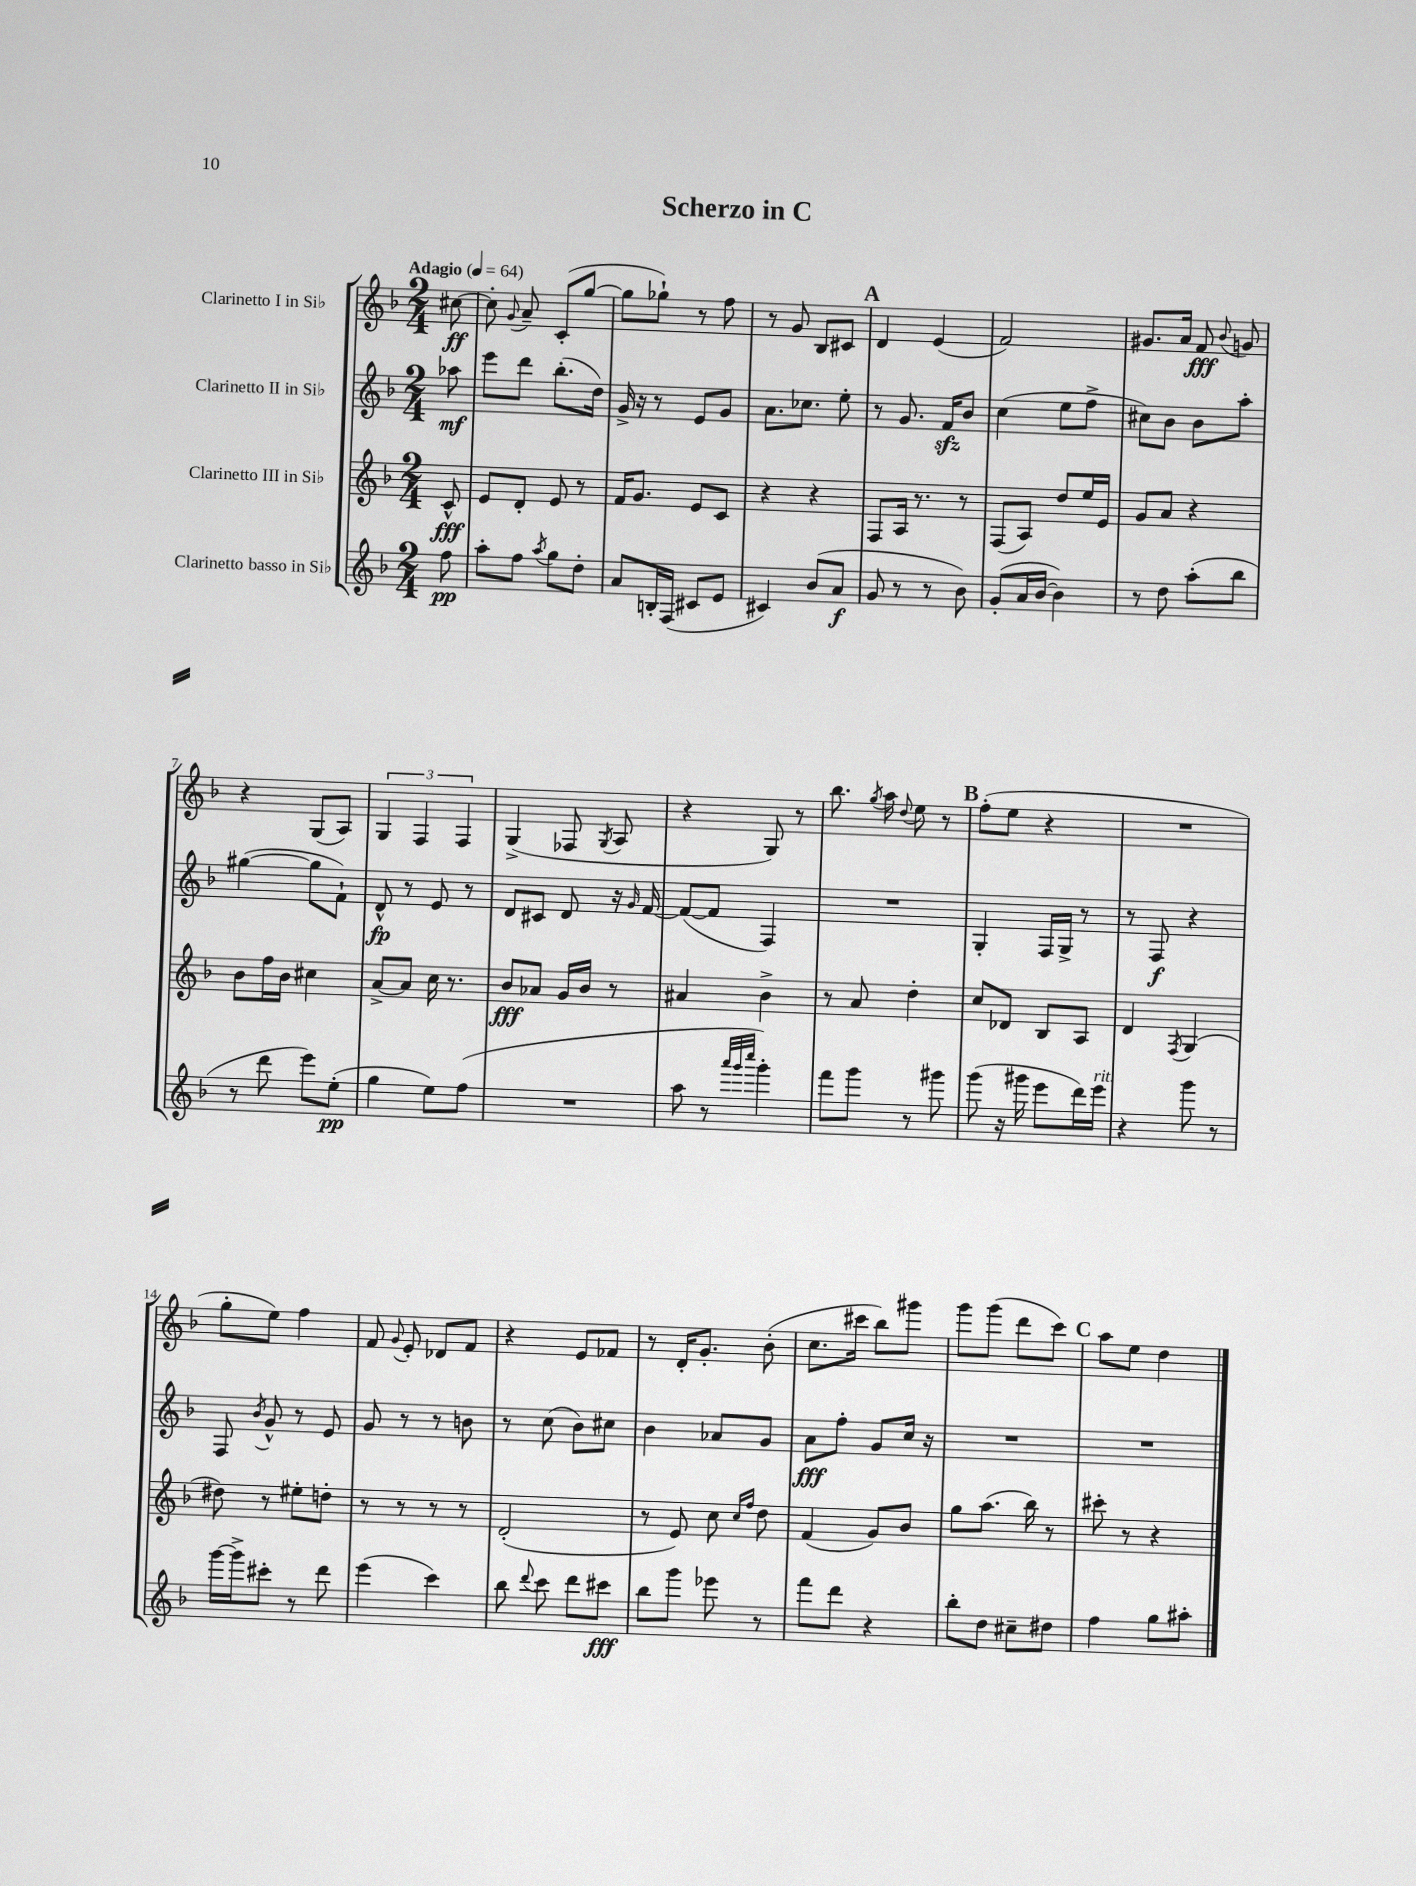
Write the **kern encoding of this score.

**kern	**dynam	**kern	**dynam	**kern	**dynam	**kern	**dynam
*part4	*part4	*part3	*part3	*part2	*part2	*part1	*part1
*staff4	*staff4	*staff3	*staff3	*staff2	*staff2	*staff1	*staff1
*I"Clarinetto basso in Si♭	*	*I"Clarinetto III in Si♭	*	*I"Clarinetto II in Si♭	*	*I"Clarinetto I in Si♭	*
*clefG2	*	*clefG2	*	*clefG2	*	*clefG2	*
*k[b-]	*	*k[b-]	*	*k[b-]	*	*k[b-]	*
*M2/4	*	*M2/4	*	*M2/4	*	*M2/4	*
*MM64	*	*MM64	*	*MM64	*	*MM64	*
=	=	=	=	=	=	=	=
!	!	!	!	!	!	!LO:TX:a:B:t=Adagio	!
8ff\	pp	8c^^/	fff	8aa-X\	mf	[8cc#X\	ff
=1	=1	=1	=1	=1	=1	=1	=1
8aa'\L	.	8e/L	.	8eee\L	.	8cc#'\]	.
.	.	.	.	.	.	8qqg/	.
8ff\J	.	8d'/J	.	8ddd\J	.	8a~/	.
8qaa/	.	.	.	.	.	.	.
8gg\L	.	8e/	.	(8.bb-'\L	.	(8c'/L	.
8dd'\J	.	8r	.	.	.	[8gg/J	.
.	.	.	.	16dd\Jk)	.	.	.
=2	=2	=2	=2	=2	=2	=2	=2
8a/L	.	16f/KL	.	16g^/	.	8gg\L]	.
.	.	8.g/J	.	16r	.	.	.
16Bn'/L	.	.	.	8r	.	8gg-X`\J)	.
(16F/JJ	.	.	.	.	.	.	.
8c#X/L	.	8e/L	.	8e/L	.	8r	.
8e/J	.	8c/J	.	8g/J	.	8ff\	.
=3	=3	=3	=3	=3	=3	=3	=3
4c#X/)	.	4r	.	8.a\L	.	8r	.
.	.	.	.	.	.	8g/	.
.	.	.	.	8.cc-X\J	.	.	.
(8b-/L	.	4r	.	.	.	8B-/L	.
8a/J	f	.	.	8ee'\	.	8c#X/J	.
!!LO:REH:place=s1:t=A
=4	=4	=4	=4	=4	=4	=4	=4
8g/	.	8F/L	.	8r	.	4d/	.
8r	.	16A/Jk	.	8.g/	.	.	.
.	.	8.r	.	.	.	.	.
8r	.	.	.	.	.	(4e/	.
.	.	.	.	16fzz/KL	.	.	.
8b-\)	.	8r	.	8b-/J	.	.	.
=5	=5	=5	=5	=5	=5	=5	=5
(8g'/L	.	(8F/L	.	(4cc\	.	2f/)	.
16a/L	.	8A/J)	.	.	.	.	.
[16b-/JJ	.	.	.	.	.	.	.
4b-\])	.	8dd/L	.	8ee\L	.	.	.
.	.	16ee/L	.	8ff^\J	.	.	.
.	.	16e/JJ	.	.	.	.	.
=6	=6	=6	=6	=6	=6	=6	=6
8r	.	8g/L	.	8cc#X\L)	.	8.g#X/L	.
8dd\	.	8a/J	.	8b-\J	.	.	.
.	.	.	.	.	.	16a/Jk	.
(8aa'\L	.	4r	.	8b-\L	.	8f/	fff
.	.	.	.	.	.	8qqb-/	.
8bb-\J	.	.	.	8aa'\J	.	8gn/	.
!!LO:LB:g=z
=7	=7	=7	=7	=7	=7	=7	=7
8r	.	8b-\L	.	([4gg#X\	.	4r	.
8ddd\	.	16ff\L	.	.	.	.	.
.	.	16b-\JJ	.	.	.	.	.
8eee\L)	.	4cc#X\	.	8gg#\L]	.	(8G/L	.
(8ee'\J	pp	.	.	8f`\J)	.	8A/J)	.
=8	=8	=8	=8	=8	=8	=8	=8
4gg\	.	[8a^/L	.	8d^^/	fp	6G/	.
.	.	8a/J]	.	8r	.	.	.
.	.	.	.	.	.	6F/	.
8ee\L)	.	16cc\	.	8e/	.	.	.
.	.	8.r	.	.	.	.	.
.	.	.	.	.	.	6F/	.
(8ff\J	.	.	.	8r	.	.	.
=9	=9	=9	=9	=9	=9	=9	=9
2r	.	8b-/L	fff	8d/L	.	(4G^/	.
.	.	8a-X/J	.	8c#X/J	.	.	.
.	.	16g/LL	.	8d/	.	8F-X/	.
.	.	16b-/JJ	.	.	.	.	.
.	.	.	.	.	.	8qG/	.
.	.	8r	.	16r	.	8A/	.
.	.	.	.	16qqg/	.	.	.
.	.	.	.	[16f/	.	.	.
=10	=10	=10	=10	=10	=10	=10	=10
8aa\	.	4a#X/	.	(8f/L_	.	4r	.
8r	.	.	.	8f/J]	.	.	.
32qqaaa/LLL	.	.	.	.	.	.	.
32qqggg/	.	.	.	.	.	.	.
32qqcccc/JJJ	.	.	.	.	.	.	.
4ggg'\)	.	4b-^\	.	4F/)	.	8G/)	.
.	.	.	.	.	.	8r	.
=11	=11	=11	=11	=11	=11	=11	=11
8fff\L	.	8r	.	2r	.	8.bb-\	.
8ggg\J	.	8a/	.	.	.	.	.
.	.	.	.	.	.	8qgg/	.
.	.	.	.	.	.	16aa\	.
.	.	.	.	.	.	8qqdd/	.
8r	.	4dd'\	.	.	.	8ee\	.
8ggg#X\	.	.	.	.	.	8r	.
!!LO:REH:place=s1:t=B
=12	=12	=12	=12	=12	=12	=12	=12
(8ggg\	.	8cc/L	.	4G'/	.	(8ff'\L	.
16r	.	8d-X/J	.	.	.	8ee\J	.
16ggg#X\	.	.	.	.	.	.	.
8eee\L	.	8B-/L	.	16F/LL	.	4r	.
.	.	.	.	16G^/JJ	.	.	.
16ddd\L)	.	8A/J	.	8r	.	.	.
!LO:TX:a:i:t=rit.	!	!	!	!	!	!	!
16eee\JJ	.	.	.	.	.	.	.
=13	=13	=13	=13	=13	=13	=13	=13
4r	.	4d/	.	8r	.	2r	.
.	.	.	.	8F/	f	.	.
.	.	8qF/	.	.	.	.	.
8ggg\	.	(4G/	.	4r	.	.	.
8r	.	.	.	.	.	.	.
!!LO:LB:g=z
=14	=14	=14	=14	=14	=14	=14	=14
[16ggg\LL	.	8dd#X\)	.	8F/	.	8gg'\L	.
16ggg^\J]	.	.	.	.	.	.	.
.	.	.	.	8qb-/	.	.	.
8ccc#X'\J	.	8r	.	8g^^/	.	8ee\J)	.
8r	.	8ee#X'\L	.	8r	.	4ff\	.
8ddd\	.	8ddn'\J	.	8e/	.	.	.
=15	=15	=15	=15	=15	=15	=15	=15
(4eee\	.	8r	.	8g/	.	8f/	.
.	.	.	.	.	.	8qqg/	.
.	.	8r	.	8r	.	8e'/	.
4ccc\)	.	8r	.	8r	.	8d-X/L	.
.	.	8r	.	8bn\	.	8f/J	.
=16	=16	=16	=16	=16	=16	=16	=16
8bb-\	.	(2d'/	.	8r	.	4r	.
8qqddd/	.	.	.	.	.	.	.
8ccc\	.	.	.	(8cc\	.	.	.
8ddd\L	.	.	.	8b-\L)	.	8e/L	.
8ccc#X\J	fff	.	.	8cc#X\J	.	8f-X/J	.
=17	=17	=17	=17	=17	=17	=17	=17
8bb-\L	.	8r	.	4b-\	.	8r	.
8ggg\J	.	8e/)	.	.	.	16d'/KL	.
.	.	.	.	.	.	8.g'/J	.
8eee-X\	.	8cc\	.	8a-X/L	.	.	.
.	.	16qqcc/LL	.	.	.	.	.
.	.	16qqff/JJ	.	.	.	.	.
8r	.	8dd\	.	8g/J	.	(8b-'\	.
=18	=18	=18	=18	=18	=18	=18	=18
8fff\L	.	(4f/	.	8a\L	fff	8.cc\L	.
8ddd\J	.	.	.	8ff'\J	.	.	.
.	.	.	.	.	.	16ccc#X\Jk	.
4r	.	8g/L)	.	8g/L	.	8bb-\L)	.
.	.	8b-/J	.	16cc/Jk	.	8ggg#X\J	.
.	.	.	.	16r	.	.	.
=19	=19	=19	=19	=19	=19	=19	=19
8bb-'\L	.	8gg\L	.	2r	.	8ggg\L	.
8dd\J	.	(8.aa\J	.	.	.	(8ggg\J	.
8cc#X~\L	.	.	.	.	.	8ddd\L	.
.	.	16bb-\)	.	.	.	.	.
8dd#X\J	.	8r	.	.	.	8ccc\J)	.
!!LO:REH:place=s1:t=C
=20	=20	=20	=20	=20	=20	=20	=20
4ff\	.	8ccc#X'\	.	2r	.	8aa\L	.
.	.	8r	.	.	.	8ee\J	.
8gg\L	.	4r	.	.	.	4dd\	.
8aa#X'\J	.	.	.	.	.	.	.
==	==	==	==	==	==	==	==
*-	*-	*-	*-	*-	*-	*-	*-
